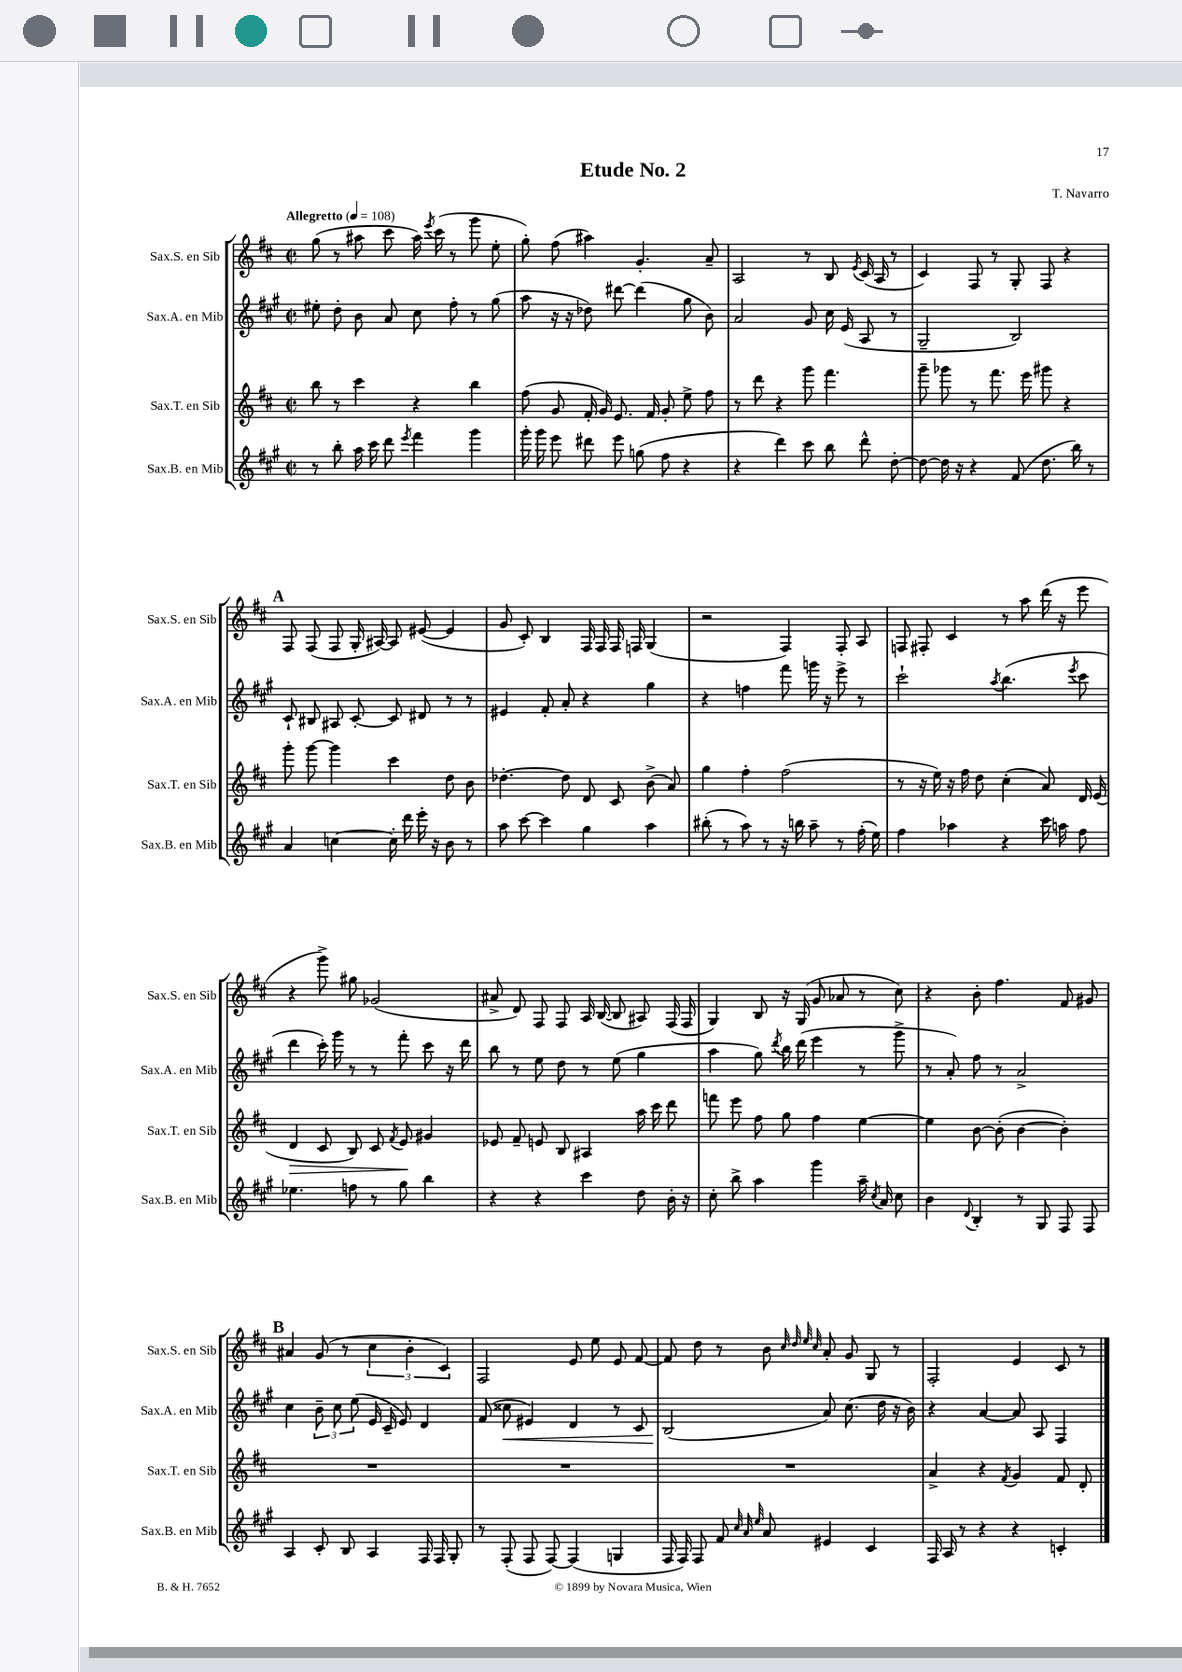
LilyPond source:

\header { title = "Etude No. 2" composer = "T. Navarro" }
<<
\new StaffGroup <<
\new Staff = "s0" \with { instrumentName = "Sax.S. en Sib" shortInstrumentName = "Sax.S. en Sib" } {
    \clef treble \key d \major \defaultTimeSignature \time 2/2 \tempo "Allegretto" 4 = 108
    \autoBeamOff g''8( r8 ais''8 cis'''8 ais''16) \acciaccatura { e'''8 } cis'''16( r8 g'''8 e''8-. |
    g''8-.) fis''8( ais''4) g'4.-. a'8-- |
    a2 r8 b8 \acciaccatura { e'8 } cis'16( a16 r8 |
    cis'4) fis8 r8 g8-. fis8 r4 |
    \mark \markup { \bold "A" } fis8 fis8( fis8 g16-. ais16~) ais8 eis'8~( eis'4 |
    g'8 cis'8-.) b4 fis16 fis16 fis16 f16 g4( |
    r2 fis4) fis8-. a8 |
    f8 fis8-. cis'4 r8 a''8 d'''16( r16 e'''8 |
    r4 g'''8->) gis''8 ges'2( |
    ais'8-> d'8) fis8 fis8 a16 b16~( b8 ais8) fis16( fis16 |
    g4) b8 r16 g16( g'8 aes'8 r8 cis''8) |
    r4 b'8-. fis''4. fis'8 gis'8 |
    \mark \markup { \bold "B" } ais'4 g'8( r8 \tuplet 3/2 { cis''4 b'4-. cis'4) } |
    fis2 e'8 e''8 e'8 fis'8~ |
    fis'8 d''8 r8 b'8 \grace { cis''32 d''32 e''32 cis''32 } a'8-. g'8 g8 r8 |
    fis2-. e'4 cis'8 r8 \bar "|." |
}
\new Staff = "s1" \with { instrumentName = "Sax.A. en Mib" shortInstrumentName = "Sax.A. en Mib" } {
    \clef treble \key a \major \defaultTimeSignature \time 2/2
    \autoBeamOff eis''8-. d''8-. b'8 a'8 cis''8 fis''8-. r8 gis''8( |
    a''8 r16 r16 des''8) dis'''8~ dis'''4( gis''8 b'8) |
    a'2 gis'8 cis''16 e'16( a8 r8 |
    gis2-- b2) |
    \mark \markup { \bold "A" } cis'8-! bis8 ais8 cis'8~-. cis'8 dis'8 r8 r8 |
    eis'4 fis'8-. a'8-. r4 gis''4 |
    r4 f''4 fis'''8 g'''16 r16 e'''8-> r8 |
    cis'''2-! \acciaccatura { a''8 } b''4.( \acciaccatura { e'''8 } cis'''8 |
    d'''4 cis'''16-.) gis'''16 r8 r8 fis'''8-. cis'''8 r16 d'''16 |
    b''8 r8 e''8 d''8 r8 e''8( gis''4 |
    a''4 gis''8) \acciaccatura { d'''8 } b''16 d'''16( e'''4 r8 gis'''8-> |
    r8 a'8-.) fis''8 r8 a'2-> |
    \mark \markup { \bold "B" } cis''4 \tuplet 3/2 { b'8-- cis''8 e''8( } e'16 cis'16-- e'8) d'4 |
    fis'8( cisis''8\< eis'4) d'4 r8 cis'8 |
    b2\!( a'8) cis''8.( d''16 r16 b'16) |
    r4 a'4~ a'8 a8 fis4 \bar "|." |
}
\new Staff = "s2" \with { instrumentName = "Sax.T. en Sib" shortInstrumentName = "Sax.T. en Sib" } {
    \clef treble \key d \major \defaultTimeSignature \time 2/2
    \autoBeamOff b''8 r8 cis'''4 r4 b''4 |
    fis''8( g'8 fis'16-. g'16) e'8. fis'16 g'8-. e''8-> fis''8 |
    r8 d'''8 r4 g'''8 fis'''4. |
    g'''8-- ges'''8 r8 fis'''8. e'''16 gis'''8 r4 |
    \mark \markup { \bold "A" } g'''8-. g'''8~ g'''4 cis'''4 d''8 b'8 |
    des''4.~-. des''8 d'8 cis'8 b'8->( a'8) |
    g''4 fis''4-. fis''2( |
    r8 r16 e''16) r16 fis''16 d''8 cis''4-.( a'8) d'16 e'16( |
    d'4\> cis'8 b8) cis'8 \acciaccatura { fis'8 } e'8\! gis'4 |
    ees'8 fis'8-- e'8 b8 ais4 a''16 cis'''16 d'''8 |
    f'''8 e'''8 fis''8 g''8 fis''4 e''4~ |
    e''4 b'8~ b'8-.( b'4~ b'4-.) |
    \mark \markup { \bold "B" } R1 |
    R1 |
    R1 |
    a'4-> r4 \acciaccatura { fis'8 } g'4 fis'8 d'8-. \bar "|." |
}
\new Staff = "s3" \with { instrumentName = "Sax.B. en Mib" shortInstrumentName = "Sax.B. en Mib" } {
    \clef treble \key a \major \defaultTimeSignature \time 2/2
    \autoBeamOff r8 b''8-. a''16 cis'''16 d'''8 \acciaccatura { e'''8 } fis'''4 gis'''4 |
    gis'''16-. gis'''16 e'''8 dis'''8 e'''8 g''8( fis''8 r4 |
    r4 d'''4) cis'''8 b''8 d'''8-^ d''8~-. |
    d''8~ d''16 r16 r4 fis'8( d''8. b''16) r8 |
    \mark \markup { \bold "A" } a'4 c''4~ c''16-. d'''16 e'''16-. r16 b'8 r8 |
    a''8 cis'''8~ cis'''4 gis''4 a''4 |
    bis''8-.( r8 a''8) r8 r16 b''16 a''8-- r8 fis''16-.( e''16) |
    fis''4 aes''4 r4 cis'''16 a''16 fis''8 |
    ees''4. f''8 r8 gis''8 b''4 |
    r4 r4 cis'''4 d''8 b'16-. r16 |
    cis''8-. b''8-> a''4 gis'''4 a''16-- \acciaccatura { cis''8 } a'16 cis''8 |
    b'4 \appoggiatura { d'8 } b4-. r8 gis8 fis8 fis8 |
    \mark \markup { \bold "B" } a4 cis'8-. b8 a4 fis16 fis16 gis8-. |
    r8 fis8-.( fis8 fis8~) fis4( g4 |
    fis16 fis16) fis8 fis'8 \grace { cis''32 a'32 e''32 } a'8 eis'4 cis'4 |
    fis16 a16 r8 r4 r4 c'4-. \bar "|." |
}
>>
>>
\layout { \context { \Score \remove "Bar_number_engraver" } }
